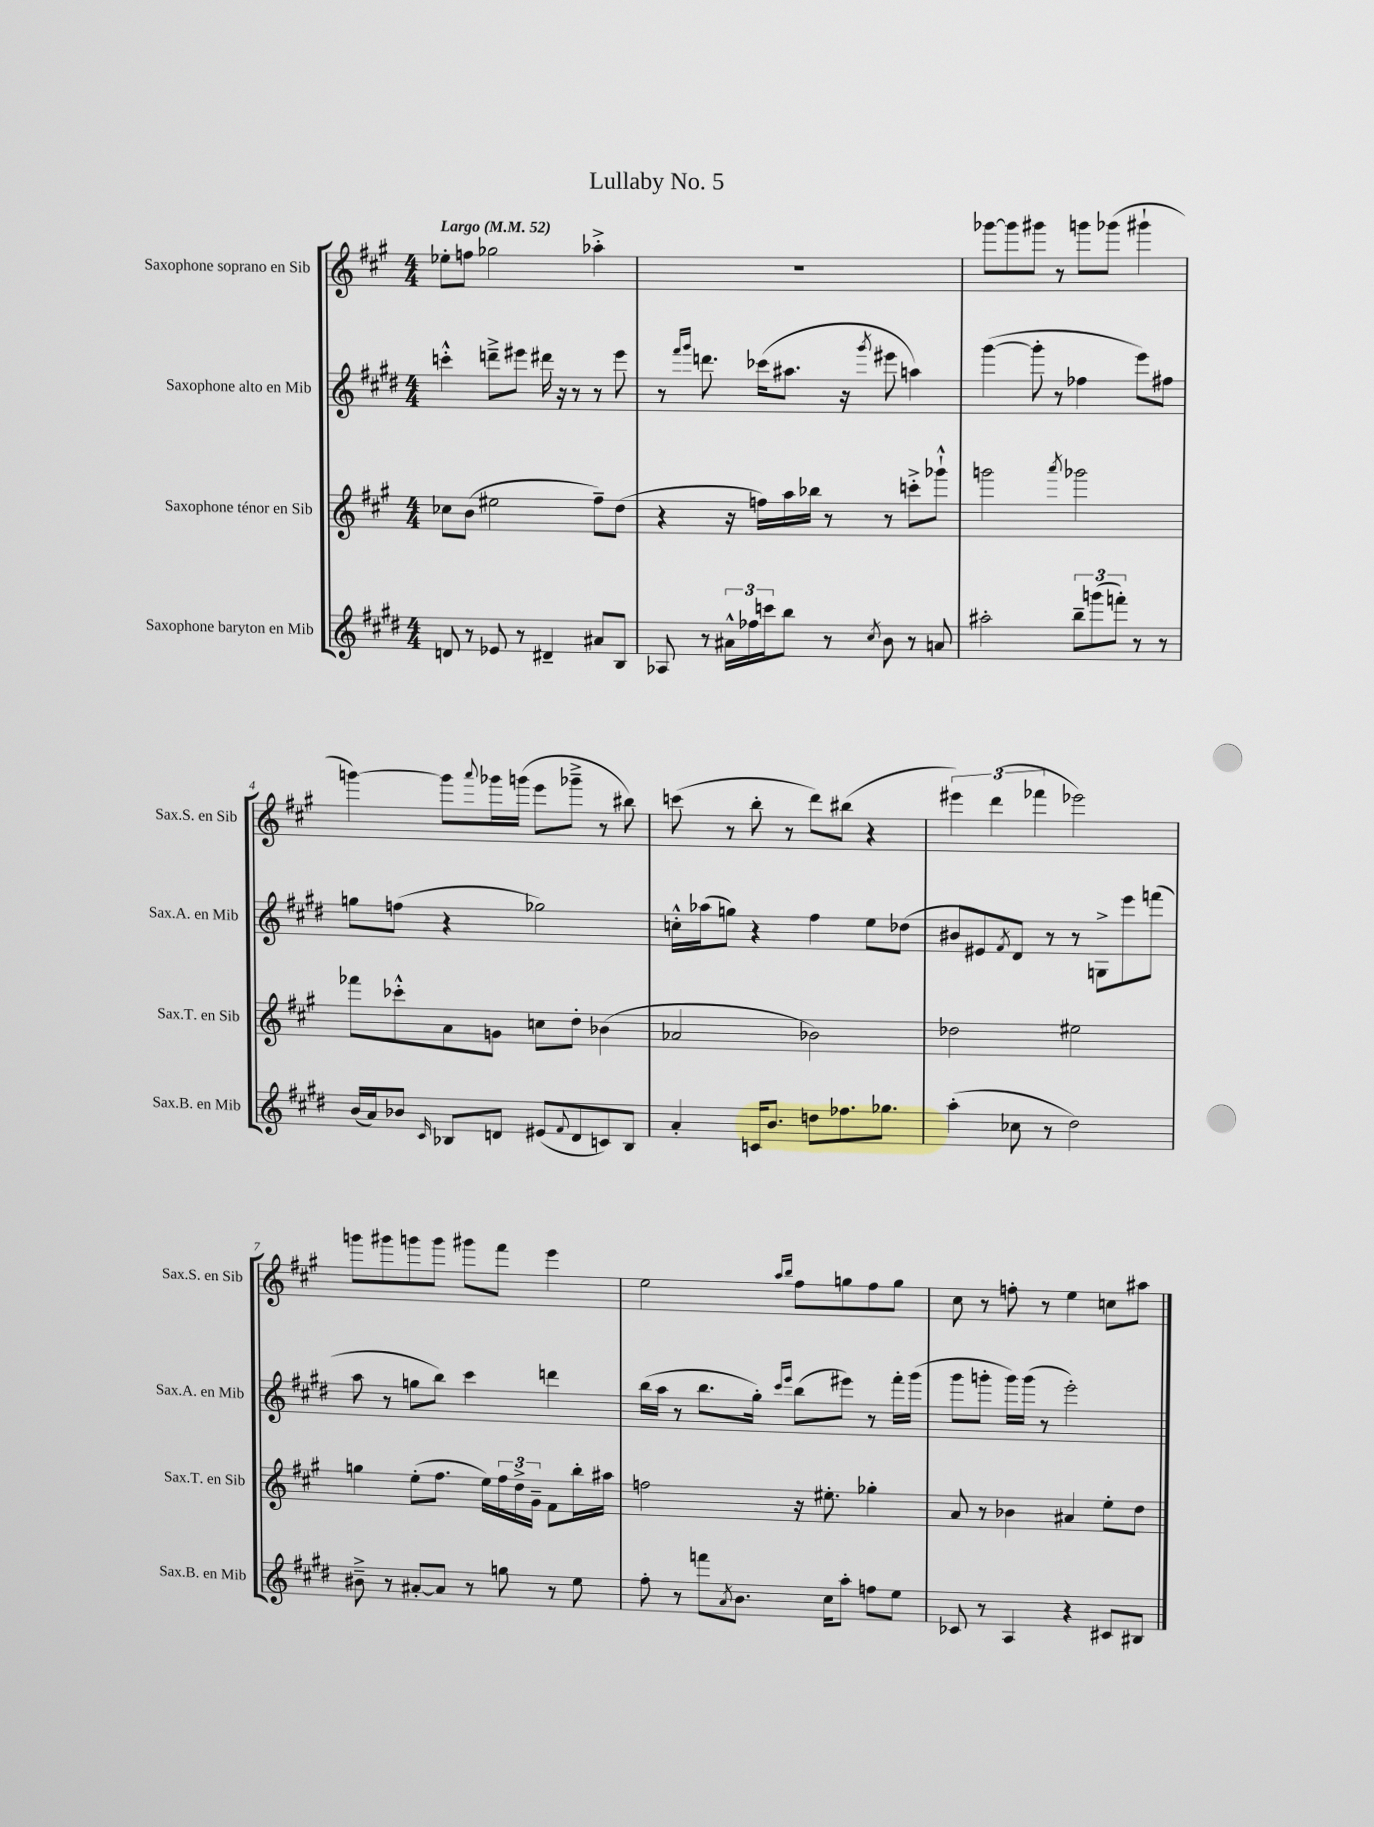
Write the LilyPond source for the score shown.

\header { title = "Lullaby No. 5" }
<<
\new StaffGroup <<
\new Staff = "s0" \with { instrumentName = "Saxophone soprano en Sib" shortInstrumentName = "Sax.S. en Sib" } {
    \clef treble \key a \major \numericTimeSignature \time 4/4 \tempo "Largo" 4 = 52
    ees''8-. f''8 ges''2 aes''4-.-> |
    R1 |
    ges'''8~ ges'''8 gis'''8 r8 g'''8 ges'''8( gis'''4-! |
    g'''4~) g'''8 \appoggiatura { a'''8 } ges'''16 g'''16( e'''8 ges'''8---> r8 bis''8) |
    c'''8( r8 b''8-. r8 d'''8) bis''8( r4 |
    \tuplet 3/2 { eis'''4) d'''4( fes'''4 } ees'''2) |
    g'''8 gis'''8 g'''8 g'''8 gis'''8 fis'''8 e'''4 |
    e''2 \grace { a''16 b''16 } fis''8 g''8 fis''8 g''8 |
    cis''8 r8 f''8-. r8 e''4 c''8 ais''8 \bar "|." |
}
\new Staff = "s1" \with { instrumentName = "Saxophone alto en Mib" shortInstrumentName = "Sax.A. en Mib" } {
    \clef treble \key e \major \numericTimeSignature \time 4/4
    c'''4-.-^ d'''8---> eis'''8 dis'''16 r16 r8 r8 eis'''8 |
    r8 \grace { fis'''16 gis'''16 } d'''8. ces'''16( ais''8. r16 \acciaccatura { gis'''8 } eis'''8 a''4) |
    gis'''4~( gis'''8-. r8 fes''4 e'''8) fis''8 |
    g''8 f''8( r4 ges''2) |
    c''16-.-^ aes''16( g''8) r4 fis''4 e''8 des''8( |
    bis'8 eis'8) \acciaccatura { fis'8 } dis'8 r8 r8 g8-> e'''8 f'''8( |
    a''8 r8 g''8 b''8) cis'''4 d'''4 |
    b''16( a''16 r8 b''8. gis''16-.) \grace { cis'''16 e'''16 } b''8( eis'''8) r8 fis'''16-. gis'''16( |
    gis'''8 g'''8-. g'''16) g'''16( r8 e'''2-.) \bar "|." |
}
\new Staff = "s2" \with { instrumentName = "Saxophone ténor en Sib" shortInstrumentName = "Sax.T. en Sib" } {
    \clef treble \key a \major \numericTimeSignature \time 4/4
    ces''8 b'8( eis''2 fis''8--) d''8( |
    r4 r16 f''16) a''16 bes''16 r8 r8 c'''8-.-> ges'''8-!-^ |
    g'''2 \acciaccatura { a'''8 } ges'''2 |
    fes'''8 ces'''8-.-^ a'8 g'8 c''8 d''8-. bes'4( |
    aes'2 bes'2) |
    des''2 eis''2 |
    g''4 e''8-.( fis''8. e''16) \tuplet 3/2 { fis''16 d''16-> gis'16-- } fis'8 b''16-. ais''16 |
    f''2 r16 eis''8.-. ges''4-. |
    a'8 r8 bes'4 ais'4 e''8-. d''8 \bar "|." |
}
\new Staff = "s3" \with { instrumentName = "Saxophone baryton en Mib" shortInstrumentName = "Sax.B. en Mib" } {
    \clef treble \key e \major \numericTimeSignature \time 4/4
    d'8 r8 ees'8 r8 dis'4-- ais'8 b8 |
    aes8 r8 \tuplet 3/2 { ais'16-^ fes''16 c'''16 } b''8 r8 \acciaccatura { cis''8 } b'8 r8 a'8 |
    ais''2-. \tuplet 3/2 { b''8-- g'''8( f'''8-.) } r8 r8 |
    b'16( a'16) bes'8 \grace { cis'16 } bes8 d'8 eis'8( \appoggiatura { fis'8 } d'8 c'8) bes8 |
    a'4-. c'16 b'8. d''8 fes''8. ges''8. |
    a''4-.( ces''8 r8 dis''2) |
    bis'8---> r8 ais'8~-. ais'8 r8 g''8 r8 e''8 |
    fis''8-. r8 f'''8 \acciaccatura { a'8 } b'8. cis''16 a''8-. f''8 e''8 |
    ces'8 r8 a4 r4 cis'8 bis8 \bar "|." |
}
>>
>>
